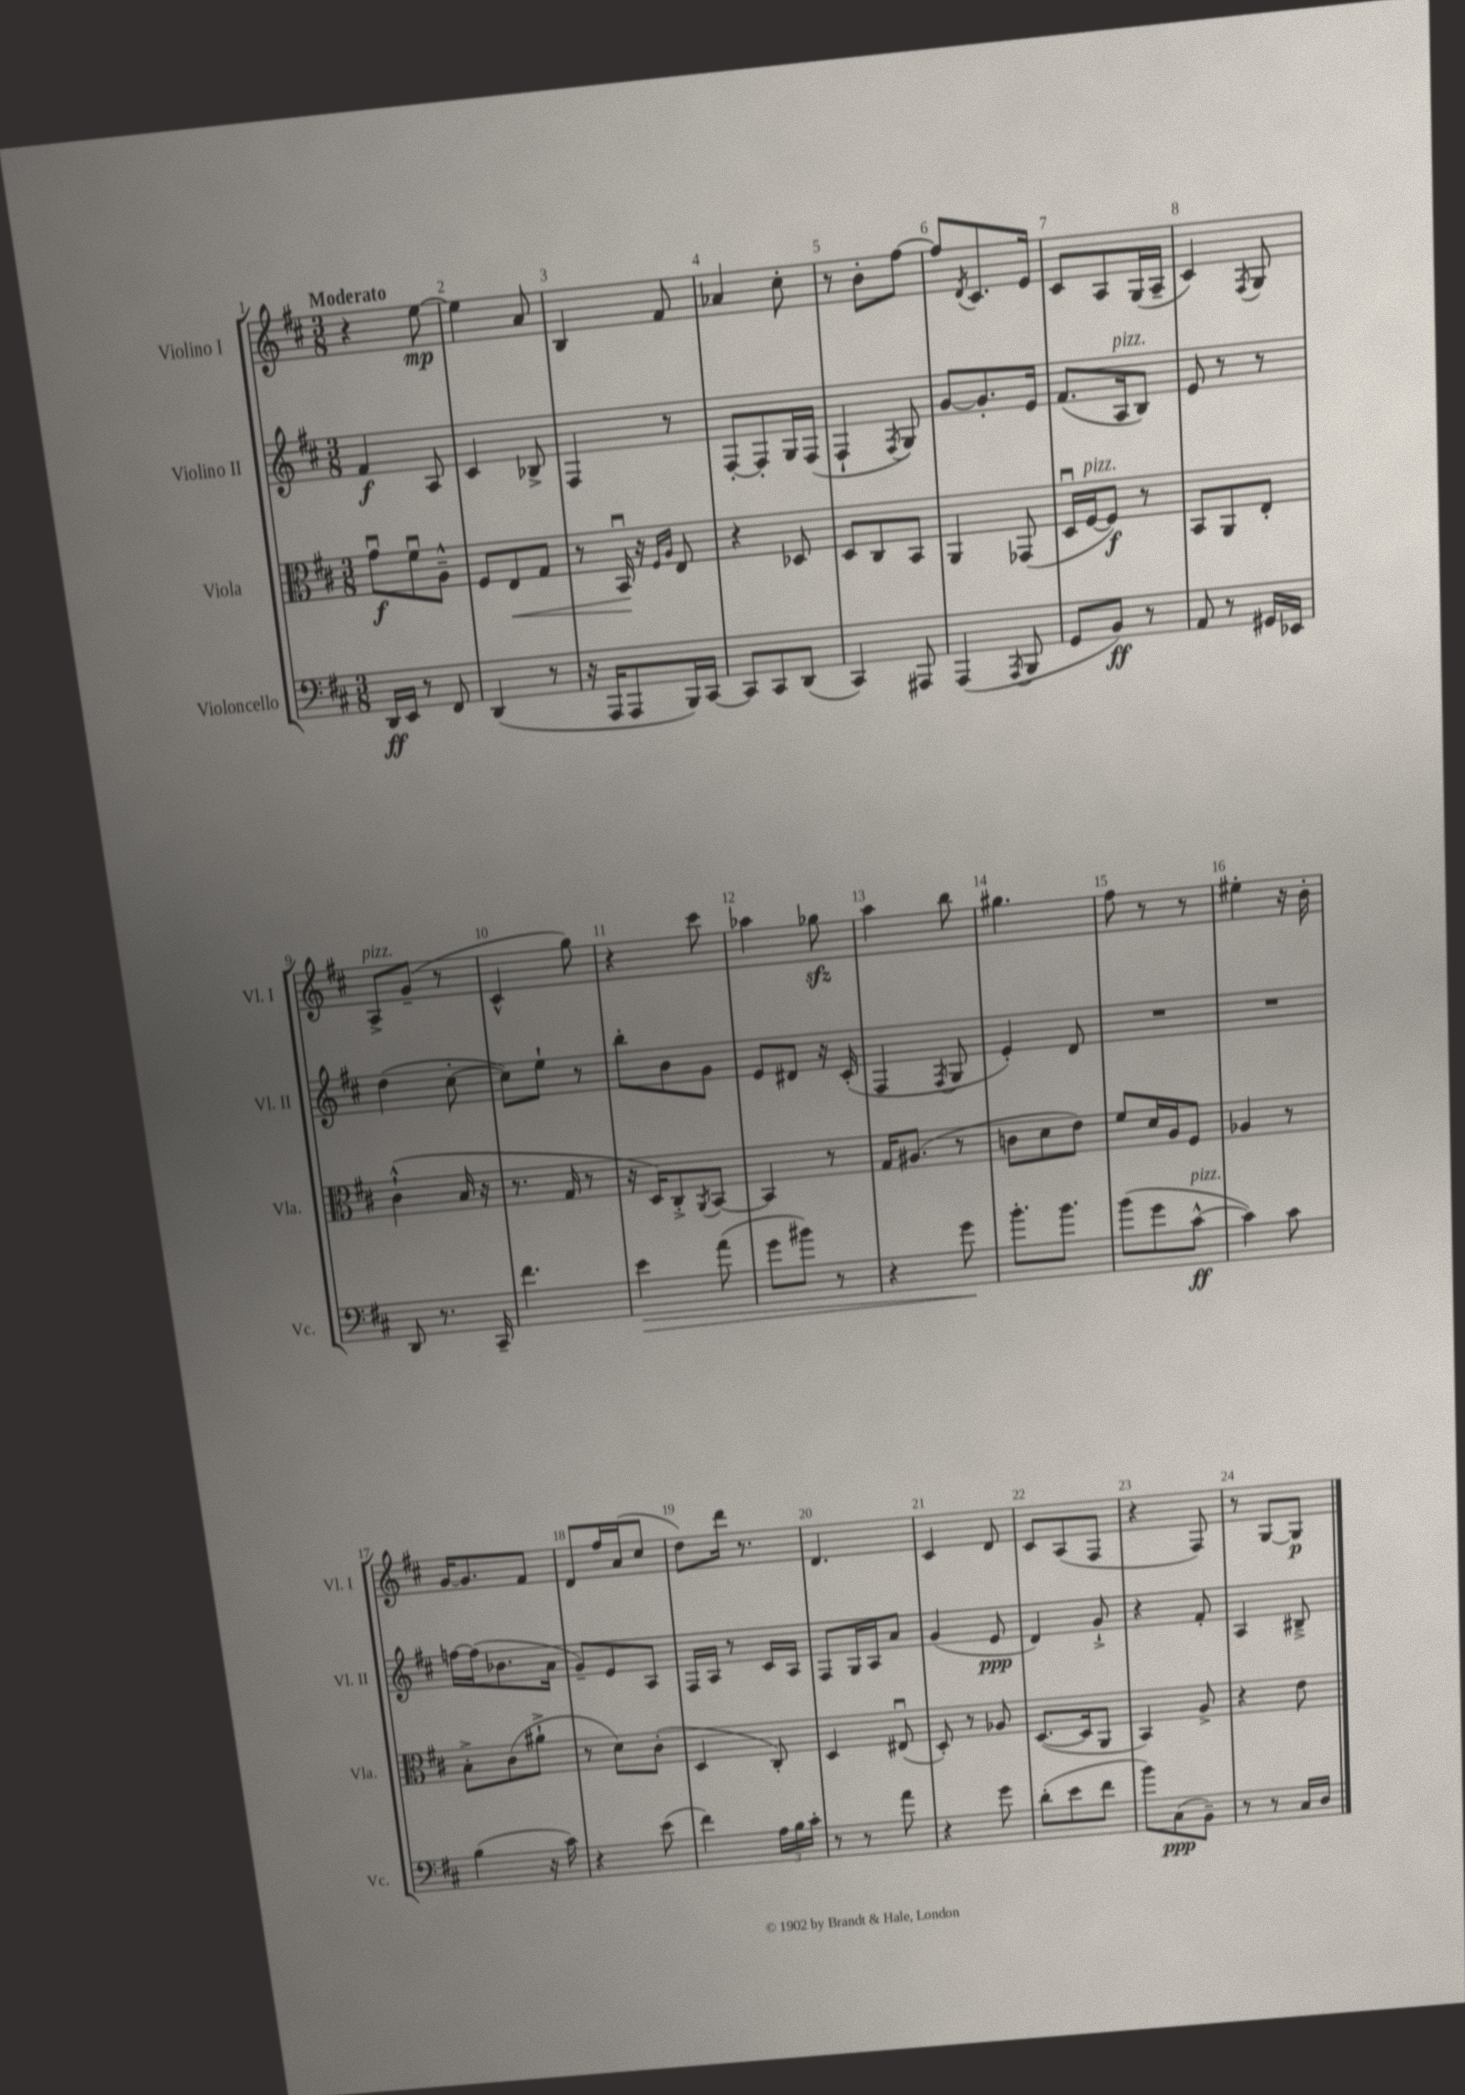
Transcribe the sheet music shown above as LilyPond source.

<<
\new StaffGroup <<
\new Staff = "s0" \with { instrumentName = "Violino I" shortInstrumentName = "Vl. I" } {
    \clef treble \key d \major \numericTimeSignature \time 3/8 \tempo "Moderato"
    r4 e''8~\mp |
    e''4 a'8 |
    b4 fis'8 |
    aes'4 cis''8-. |
    r8 b'8-. fis''8~ |
    fis''8 \acciaccatura { d'8 } cis'8. e'16 |
    cis'8 a8 g16( a16-- |
    cis'4) \acciaccatura { fis8 } g8 |
    a8->^\markup { \italic "pizz." } g'8--( r8 |
    cis'4-^ g''8) |
    r4 cis'''8 |
    aes''4 ges''8\sfz |
    a''4 b''8 |
    gis''4. |
    fis''8 r8 r8 |
    eis''4-. r16 b'16-. |
    g'16~ g'8. fis'8 |
    d'8 fis''16 a'16( cis''8 |
    d''8) d'''16 r8. |
    d'4. |
    cis'4 d'8 |
    cis'8 a8( fis8 |
    r4 fis8) |
    r8 g8~ g8\p \bar "|." |
}
\new Staff = "s1" \with { instrumentName = "Violino II" shortInstrumentName = "Vl. II" } {
    \clef treble \key d \major \numericTimeSignature \time 3/8
    fis'4\f a8 |
    cis'4 bes8-> |
    fis4 r8 |
    fis8~-. fis8-. g16 fis16( |
    fis4-! \acciaccatura { fis8 } g8) |
    g'8~ g'8.-. e'16 |
    fis'8.( a16^\markup { \italic "pizz." } b8) |
    e'8 r8 r8 |
    d''4( cis''8~-. |
    cis''8) e''8-! r8 |
    b''8-. b'8 g'8 |
    e'8 dis'8 r16 cis'16-.( |
    fis4 \acciaccatura { fis8 } g8 |
    e'4-.) d'8 |
    R4. |
    R4. |
    f''16~ f''16( bes'8. a'16 |
    g'8--) e'8 a8 |
    fis16 a16 r8 cis'16 a16 |
    fis8 g16 a16 a'8 |
    g'4( e'8\ppp |
    d'4) g'8-!-> |
    r4 fis'8-. |
    a4 bis8---> \bar "|." |
}
\new Staff = "s2" \with { instrumentName = "Viola" shortInstrumentName = "Vla." } {
    \clef alto \key d \major \numericTimeSignature \time 3/8
    g'8\downbow\f fis'8\downbow a8---^ |
    fis8 e8\< g8 |
    r8 b,16\downbow\! r16 \grace { fis16 a16 } e8 |
    r4 des8 |
    d8 cis8 b,8 |
    a,4 ges,8( |
    d16\downbow fis16~^\markup { \italic "pizz." } fis8\f) r8 |
    b,8 a,8 e8-. |
    cis'4-!-^( b16 r16 |
    r8. g16 r8 |
    r16 d16) cis8-.-> \acciaccatura { a,8 } b,8~ |
    b,4 r8 |
    g16 ais8.( r8 |
    c'8 d'8 e'8) |
    fis'8 d'16 a16 fis8 |
    aes4 r8 |
    b8-.-> cis'8( ais'8-!-> |
    r8 d'8) cis'8-.( |
    d4 cis8-.) |
    d4 eis8\downbow( |
    d8-.) r8 aes8 |
    d8.~( d16 a,8 |
    b,4) a8-> |
    r4 e'8 \bar "|." |
}
\new Staff = "s3" \with { instrumentName = "Violoncello" shortInstrumentName = "Vc." } {
    \clef bass \key d \major \numericTimeSignature \time 3/8
    d,16\ff e,16 r8 fis,8 |
    d,4( r8 |
    r16 a,,16 a,,8 b,,16) cis,16~ |
    cis,8 cis,8 d,8( |
    cis,4) ais,,8 |
    a,,4( \acciaccatura { a,,8 } b,,8 |
    g,8 b,8\ff) r8 |
    a,8 r8 gis,16 ees,16 |
    d,8 r8. cis,16-- |
    fis'4. |
    e'4\> a'8( |
    g'8 bis'8) r8 |
    r4 g'8\! |
    b'8.-. b'8. |
    b'8( g'8 cis'8~-^\ff^\markup { \italic "pizz." } |
    cis'4) cis'8 |
    b4( r16 cis'16) |
    r4 e'8( |
    fis'4) \tuplet 3/2 { a16 b16 cis'16-. } |
    r8 r8 a'8 |
    r4 g'8 |
    d'8-.( e'8 fis'8 |
    b'8) cis8\ppp( b,8--) |
    r8 r8 cis16 d16 \bar "|." |
}
>>
>>
\layout { \context { \Score \override BarNumber.break-visibility = ##(#f #t #t) barNumberVisibility = #all-bar-numbers-visible } }
